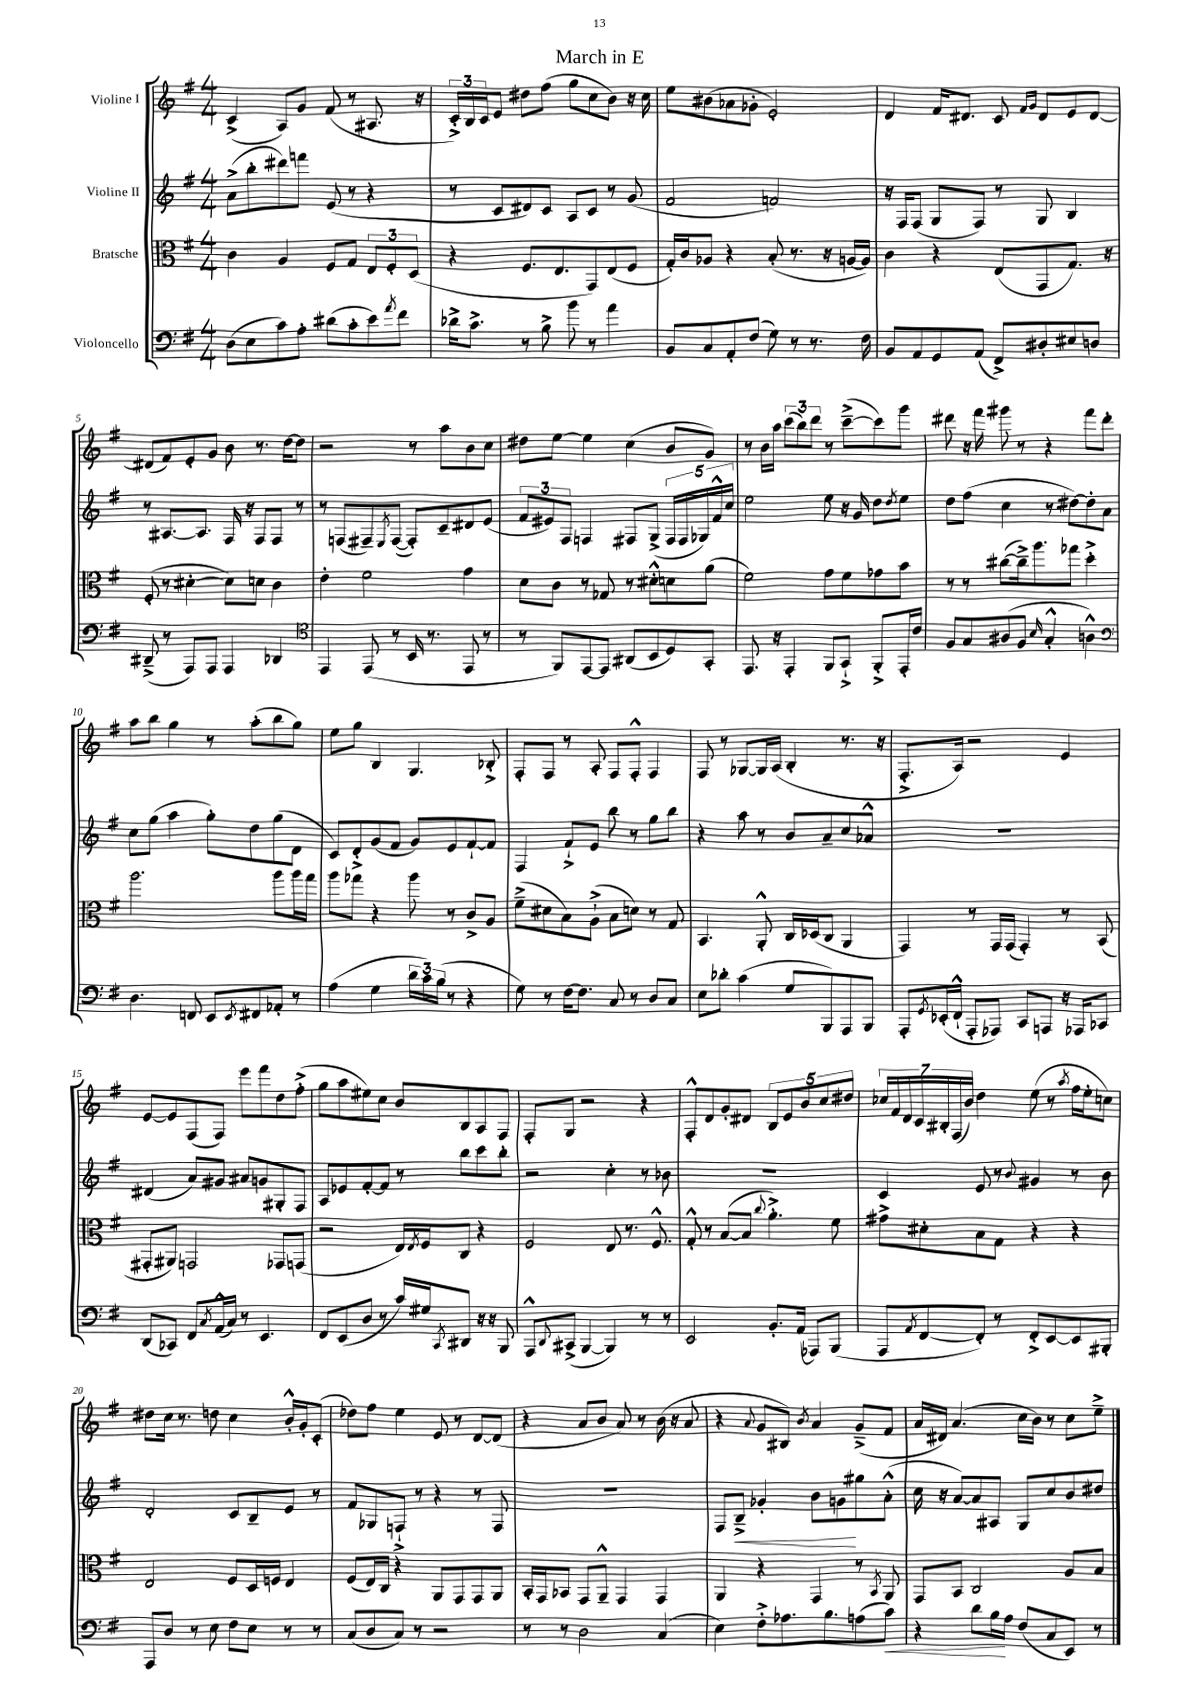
\header { title = "March in E" }
<<
\new StaffGroup <<
\new Staff = "s0" \with { instrumentName = "Violine I" } {
    \clef treble \key g \major \numericTimeSignature \time 4/4
    c'4->( a8) g'8 fis'8( r8 ais8. r16 |
    \tuplet 3/2 { c'16-.->) b16 c'16 } e'8 dis''8 fis''8( g''8 c''8 b'8) r16 c''16 |
    e''8 bis'8( aes'8 ges'8-. e'2-.) |
    d'4 fis'16 dis'8. c'8 \grace { fis'16 g'16 } dis'8 e'8 dis'8~ |
    dis'8( fis'8) e'8-. g'8 b'8 r8. d''16~ d''8 |
    r2 r8 a''8 b'8 c''8 |
    dis''8 e''8~ e''4 c''4( b'8 g'8) |
    r8 b'16 a''16 \tuplet 3/2 { c'''8( b''8) d'''8 } r8 c'''8~--->( c'''8) g'''8 |
    dis'''8 r16 fis'''16 gis'''8 r8 r4 fis'''8 dis'''8-. |
    a''8 b''8 g''4 r8 a''8-.( b''8 g''8) |
    e''8 g''8 b4 g4. bes8-.-> |
    fis8-. fis8 r8 a8-. fis8 fis8-.-^ fis4 |
    fis8 r8 ges8~ ges16 a16( b4-. r8. r16 |
    fis8.-.-> a16) r2 e'4 |
    e'8~ e'8 fis8( fis8) e'''8 fis'''8 d''8 fis''8-.->( |
    g''8 a''8 eis''8) c''8 b'8 b8 a8 fis8 |
    fis8-. g8 r2 r4 |
    fis8-.-^ d'8 g'8-. dis'8 \tuplet 5/4 { b8 e'8 b'8 c''8 dis''8 } |
    \tuplet 7/4 { ces''16 fis'16 d'16 c'16 bis16-. fis16( b'16) } d''4 e''8( r8 \acciaccatura { a''8 } fis''16 e''16-. c''8) |
    dis''8 c''16 r8. d''8 c''4 b'16-.-^ g'16-. c'8-.( |
    des''8) fis''8 e''4 e'8 r8 d'8~ d'8( |
    r4 a'8 b'8 a'8) r8 b'16( r16 a'8 |
    r4 \appoggiatura { a'8 } g'8 bis8) \acciaccatura { b'8 } a'4 g'8--->( fis'8 |
    a'16 dis'16) a'4.( c''16 b'16) r8 c''8 e''8---> \bar "|." |
}
\new Staff = "s1" \with { instrumentName = "Violine II" } {
    \clef treble \key g \major \numericTimeSignature \time 4/4
    a'8->( b''8-. dis'''8) f'''8 e'8( r8 r4 |
    r8 c'8 dis'8) c'8 a8 c'8 r8 g'8( |
    fis'2 f'2) |
    r16 fis16 fis8( g8 fis8) r8 g8 b4 |
    r8 ais8.~ ais8. fis16 r16 fis8 fis8 r8 |
    r8 f8( fis8--) \acciaccatura { e8 } fis8~( fis8-.) c'8-- dis'8 e'8( |
    \tuplet 3/2 { fis'8 eis'8) fis8 } f4 fis8 g8->( \tuplet 5/4 { fis16 fis16 ges16) fis'16-^ c''16 } |
    e''2 e''8 r16 g'16 d''8 \acciaccatura { d''8 } e''8 |
    d''8 fis''8( c''4 r8 dis''8~) dis''8-. a'8 |
    c''8 g''8( a''4 g''8-.) d''8 g''8( d'8 |
    c'8) d'8-.-> g'8( fis'8 g'8) e'8 fis'8~-! fis'8 |
    fis4 fis'8-!-> e'8 b''8 r8 g''8 b''8 |
    r4 a''8 r8 b'8 a'8-- c''8 aes'8-^ |
    R1 |
    dis'4( a'8) gis'8 ais'8 g'8 gis8-. fis8 |
    a8 ees'8 fis'8~-. fis'8 r8 b''8 c'''8 b''8-. |
    r2 c''4-. r8 bes'8 |
    R1 |
    c'4 e'8 r8 \appoggiatura { b'8 } gis'4 r8 b'8 |
    d'2-. c'8 b8-- e'8 r8 |
    fis'8 ges8 f8-!-> r8 r4 r8 f8 |
    R1 |
    fis8 b8--->\< ges'4-. b'8 g'8\! gis''8 a'8-.-^( |
    c''16 r16 a'8~) a'8 ais8 g8 c''8 b'8 dis''8 \bar "|." |
}
\new Staff = "s2" \with { instrumentName = "Bratsche" } {
    \clef alto \key g \major \numericTimeSignature \time 4/4
    c'4 a4 fis8 g8 \tuplet 3/2 { e8 fis8-. d8( } |
    r4 fis8. e8. g,8) e8( fis8 |
    g16-.) c'16 aes8 r4 b8-.( r8. r16 a16~ a16) |
    c'4 r4 e8( g,8 g8.) r16 |
    fis8-.( r8 dis'4~-. dis'8) d'8 c'4 |
    e'4-. fis'2 g'4 |
    d'8 c'8 r8 ges8 r8 dis'8-.-^ d'8 a'8( |
    fis'2) g'8 fis'8 ges'8 b'8 |
    r8 r8 cis''8~( cis''16--->) a''8. ges''8 d''4-.-> |
    a''2. a''8 a''16 g''16 |
    a''8 ges''8 r4 a''8 r8 c'8-> a8 |
    fis'8--->( dis'8 b8) a8-!->( b8 d'8) r8 g8 |
    b,4. a,8-.-^ c16 des16( c8 a,4 |
    g,4) r8 g,16 g,16( g,4-.) r8 b,8( |
    gis,8-. ais,8) g,2 ges,8 g,8( |
    r2 e16) \acciaccatura { e8 } fis16 c8 r4 |
    fis2 e8 r8. fis8.-^ |
    g8-.-^ r8 b8~( b8 \appoggiatura { c''8 } a'4.-.->) fis'8 |
    gis'8-> dis'8-. b8 g8 r4 r4 |
    e2 fis8 d16 f16 e4 |
    fis8( e16) c16 r4 a,8 g,8 g,8 a,8 |
    b,16-. g,16 bes,8 g,8 a,8---^ g,4 g,4 |
    a,4 r4 g,4 r8 \acciaccatura { b,8 } a,8 |
    g,8 b,8 c2 a8 b8 \bar "|." |
}
\new Staff = "s3" \with { instrumentName = "Violoncello" } {
    \clef bass \key g \major \numericTimeSignature \time 4/4
    d8( e8 c'8) a8-. dis'8( c'8-. e'8) \acciaccatura { a'8 } fis'8 |
    des'16-> c'8.-> r8 b8-> b'8 r8 a'4 |
    b,8 c8 a,8-. fis8( g8) r8 r8. fis16 |
    b,8 a,8 g,8 a,8( fis,8->) dis8-. eis8 d8 |
    dis,8--->( r8 a,,8) a,,8 a,,4 des,4 |
    \clef tenor e,4 e,8( r8 b,16 r8. e,8 r8 |
    r8 fis,8) e,8~ e,8 ais,8( b,8 d8) g,8-. |
    e,8. r16 e,4-. fis,8 g,8-!-> fis,8-.-> e,16-. c'16 |
    fis8 g8 ais8( fis8 \grace { b16 } g4-.-^ a4-^) |
    \clef bass d4. f,8 e,8 \acciaccatura { e,8 } fis,8 aes,8-. r8 |
    a4( g4 \tuplet 3/2 { d'16 c'16) b16( } r8 r4 |
    g8) r8 fis16~ fis8. c8 r8 d8 c8 |
    e8 des'8-. c'4( g8 b,,8) a,,8 b,,8 |
    a,,8-. \acciaccatura { g,8 } ees,16-.( fis,16-!-^ a,,8-. aes,,8) c,8 a,,8 r16 aes,,16 ces,8 |
    d,8( ces,8) fis,8 \acciaccatura { c8 } a,16-^( c16) r8 e,4. |
    fis,8 e,8( d8 r8 c'16) gis16 \acciaccatura { c,8 } dis,8 r16 r16 b,,8 |
    a,,8-^ \appoggiatura { d,8 } cis,8->( b,,4~ b,,4) r8 r8 |
    e,2 b,8.-. a,16( aes,,8) b,,8( |
    a,,8 \acciaccatura { a,8 } fis,8~ fis,8-.) r8 fis,8-.-> e,8~ e,8 bis,,8-. |
    a,,8 d8 r8 e8 fis8 e8 r8 r8 |
    c8( d8 c8) r8 r2 |
    r8 r8 d2 c4( |
    e4) fis8-.-> aes8. b8. a8( c'8\<) |
    r4 d'8 b16\! a16 fis8( c8 e,8) r8 \bar "|." |
}
>>
>>
